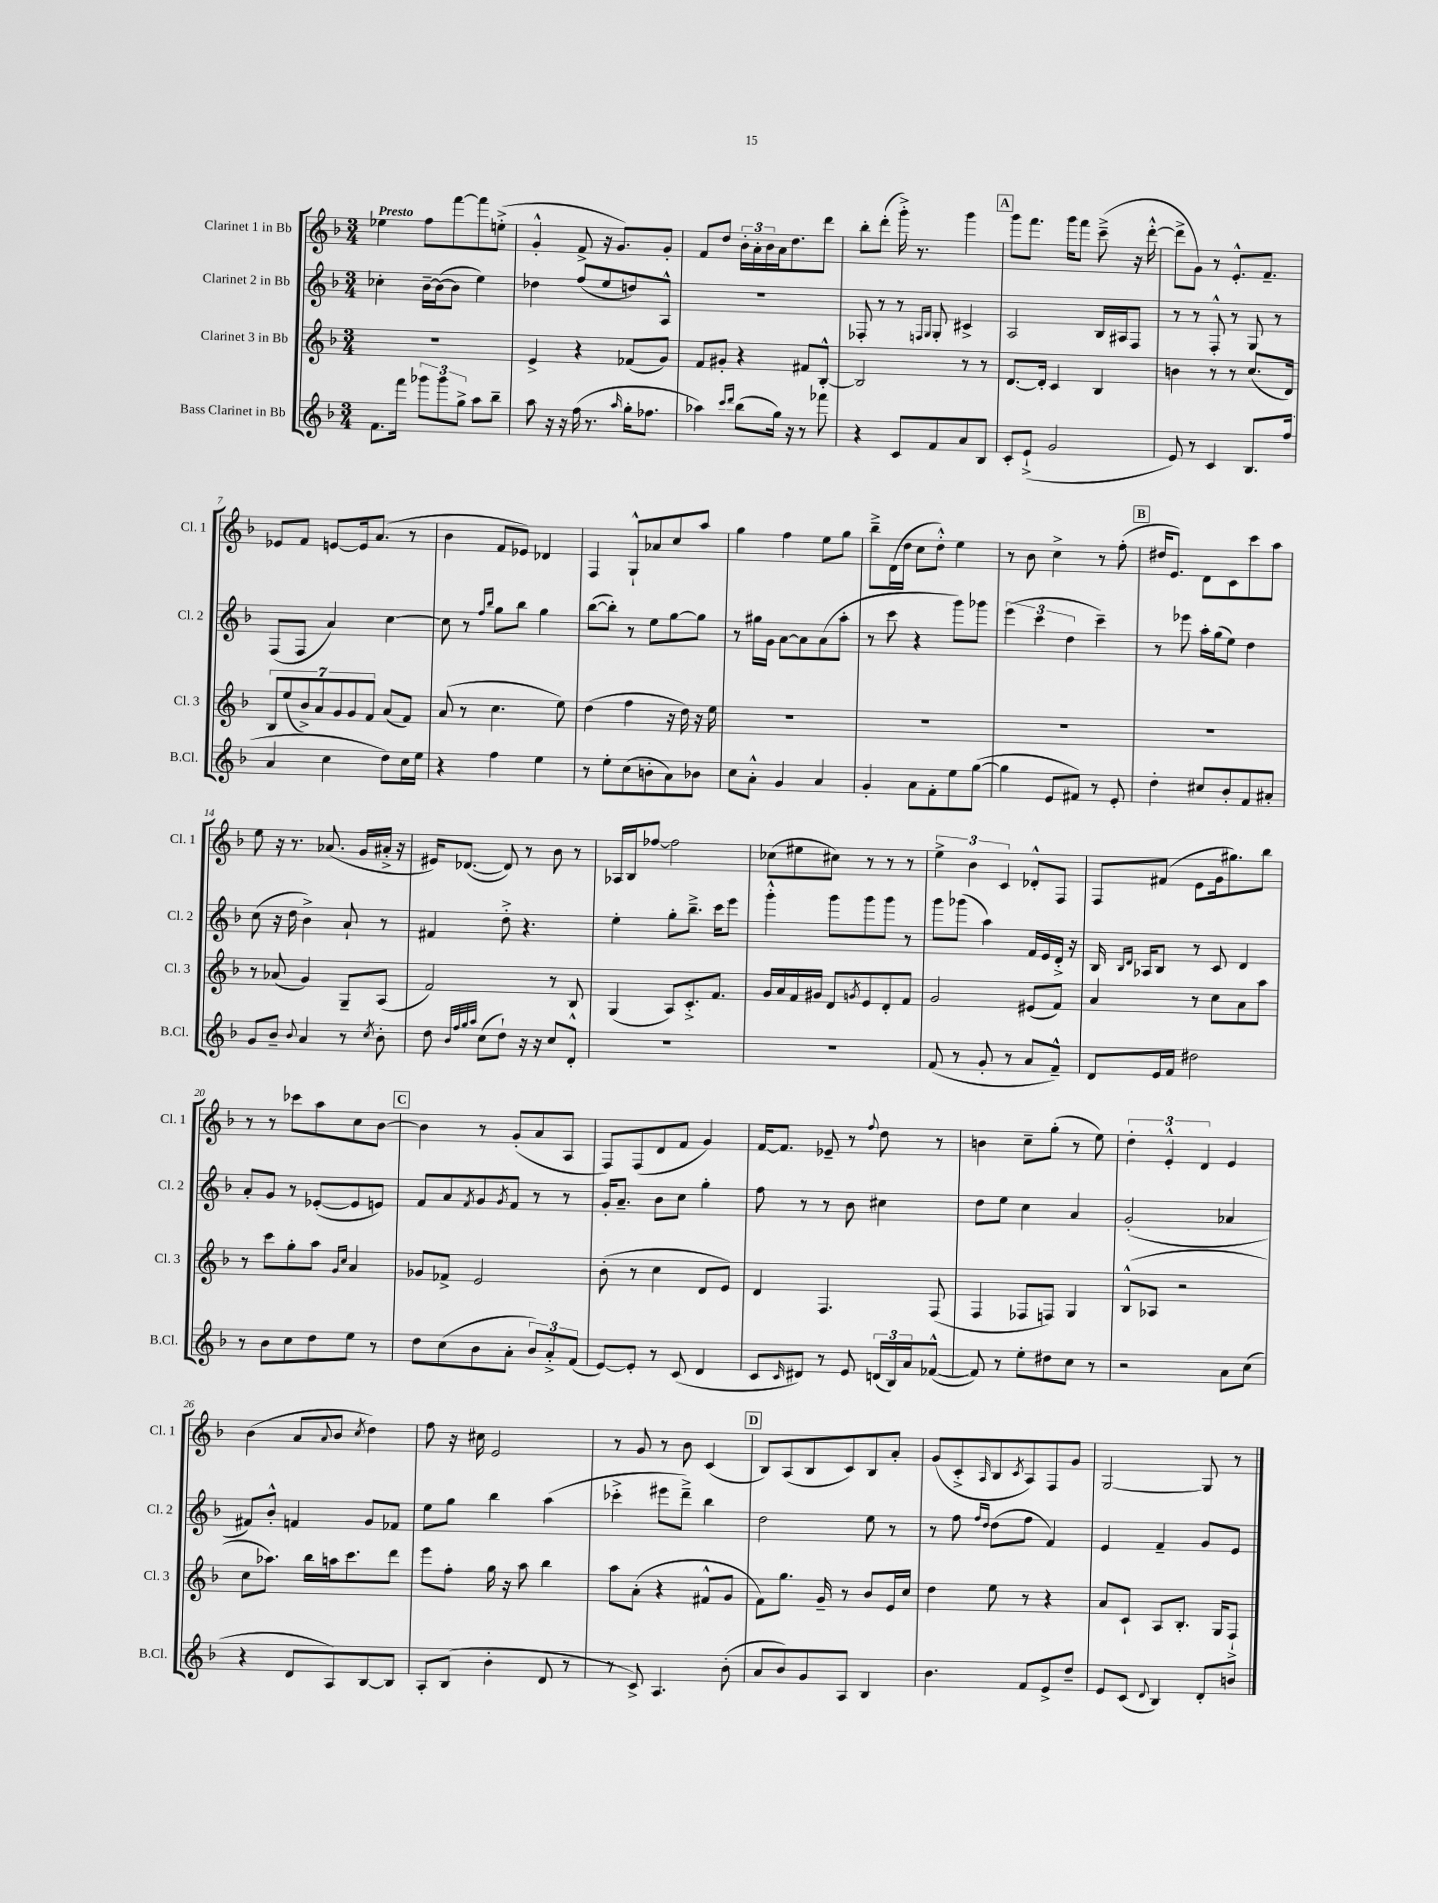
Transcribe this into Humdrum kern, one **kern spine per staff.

**kern	**kern	**kern	**kern
*staff4	*staff3	*staff2	*staff1
*clefG2	*clefG2	*clefG2	*clefG2
*k[b-]	*k[b-]	*k[b-]	*k[b-]
*M3/4	*M3/4	*M3/4	*M3/4
8.f	2.r	4cc-'	4ee-
16fff	.	.	.
12ggg-	.	[16b-~	8ff
.	.	(16b-_	.
12ggg-	.	.	.
.	.	8b-]	[8fff
12gg^	.	.	.
8aa	.	4ee)	8fff]
8bb-~	.	.	(8ee'^
=	=	=	=
8aa	4e^	4dd-	4g'^^
16r	.	.	.
16r	.	.	.
(16ff	4r	(8ff	8f^
8.r	.	.	.
.	.	8ee	16r
.	.	.	8.g)
16qqaa	.	.	.
16gg'	(8f-	8dd)	.
8.ff-	.	.	.
.	8g)	8A^^	8g'
=	=	=	=
4aa-)	8f	2.r	8f
.	8g#'	.	8dd
16qqccc	.	.	.
16qqddd	.	.	.
(8bb-	4r	.	24b-'
.	.	.	24a'
.	.	.	24b-
16gg)	.	.	16a
16r	.	.	8.dd
8r	8f#	.	.
8fff-	[8B-'^^	.	8ddd
=	=	=	=
4r	2B-]	8F-'	8bb-'
.	.	8r	(8ddd'
8c	.	8r	16ggg'^)
.	.	.	8.r
.	.	16qqF	.
.	.	16qqG	.
8f	.	8G'	.
8a	8r	4c#^	4ggg
8B-	8r	.	.
=	=	=	=
8c'	[8.d	2A	8ggg
(8e`^	.	.	8.fff
.	16d']	.	.
2g	4c	.	.
.	.	.	16ggg
.	.	.	8fff
.	4B-	16B-	(8ccc~^
.	.	16A#	.
.	.	8F	16r
.	.	.	[16ddd'^^
=	=	=	=
8e)	4b	8r	8ddd^]
8r	.	8r	8g)
4c	8r	8F'^^	8r
.	8r	8r	8.e'^^
8.B-	(8.cc	8G	.
.	.	.	8.f~
.	.	8r	.
(16ff	16d)	.	.
=	=	=	=
4a	14B-	(8F	8e-
.	(14ee	.	.
.	.	8F	8f
.	14b-^)	.	.
.	14a	.	.
4cc	.	4a)	[8e
.	14g	.	.
.	14g	.	.
.	.	.	16e]
.	14f	.	.
.	.	.	(8.a
8dd)	(8a	[4cc	.
16cc	8f)	.	8r
16ee	.	.	.
=	=	=	=
4r	(8a	8cc]	4b-
.	8r	8r	.
.	.	16qqff	.
.	.	16qqbb-	.
4ff	4.cc	8gg	8f
.	.	8bb-	8e-)
4ee	.	4gg	4d-
.	8ee)	.	.
=	=	=	=
8r	(4dd	([8bb-	4F
8ee'	.	8bb-'])	.
(8cc	4ff	8r	8G`^^
8b'	.	8ee	8a-
8a)	16r	[8gg	8cc
.	16dd)	.	.
8b-	16r	8gg]	8aa
.	16ee	.	.
=	=	=	=
8cc	2.r	8r	4gg
8a'^^	.	16gg#	.
.	.	16g	.
4g	.	[8a	4ff
.	.	8a]	.
4a	.	(8a	8ee
.	.	8aa'	8gg
=	=	=	=
4g'	2.r	8r	8bb-~^
.	.	8ccc	(16d
.	.	.	16dd
8a	.	4r	8cc
8f'	.	.	8dd'^^)
8ee	.	8ggg)	4ee
([8gg	.	8ggg-	.
=	=	=	=
4gg]	2.r	(6eee	8r
.	.	.	8b-
.	.	6ccc	.
8e	.	.	4cc^
.	.	6dd	.
8f#)	.	.	.
8r	.	4ccc~)	8r
8e'	.	.	(8ff'
=	=	=	=
4dd'	2.r	8r	16dd#
.	.	.	8.e)
.	.	8eee-	.
8cc#	.	16aa'	8d
.	.	(16gg	.
8b-'	.	8ee)	8c
8f	.	4dd	8ccc
8a#'	.	.	8aa
=	=	=	=
8g	8r	(8cc	8ee
8b-~	(8a-	16r	16r
.	.	16dd	8.r
8qqb-	.	.	.
4a	4g)	4b-^)	.
.	.	.	(8.a-
8r	8G~	8a`	.
.	.	.	16g
8qcc	.	.	.
8b-'	(8A	8r	16a#'^
.	.	.	16r
=	=	=	=
8dd	2f)	4f#	16e#)
.	.	.	([8.d-
32qqb-	.	.	.
32qqff	.	.	.
32qqgg	.	.	.
32qqaa	.	.	.
(8cc	.	.	.
8dd`)	.	8dd'^	8d-])
16r	.	4.r	8r
16r	.	.	.
8cc	8r	.	8b-
8d'^^	8B-	.	8r
=	=	=	=
2.r	(4G	4ee'	16A-
.	.	.	16B-
.	.	.	[8ff-
.	8A)	8gg'	2ff-]
.	8.c'^	8.bb-~^	.
.	8.f	16ccc	.
.	.	8eee	.
=	=	=	=
2.r	16g	4ggg'^^	(8cc-
.	16a	.	.
.	16f	.	8ee#
.	16g#	.	.
.	8d	8ggg	8cc#)
.	8qg	.	.
.	8e	8ggg	8r
.	8d'	8ggg	8r
.	8f	8r	8r
=	=	=	=
(8f	2g	8ggg	6ee^
8r	.	(8ggg-	.
.	.	.	6b-
8g'	.	4aa)	.
.	.	.	6c
8r	.	.	.
8a	(8e#	16f	8d-'^^
.	.	16e	.
8f~^^)	8f)	16d'^	8F
.	.	16r	.
=	=	=	=
8d	4a	16B-	8F
.	.	16qqB-	.
.	.	16qqd	.
.	.	16A-	.
16e	.	8B-	(8f#
16f	.	.	.
2dd#	8r	8r	8e
.	8cc	8c	16g
.	.	.	8.gg#)
.	8a	4d	.
.	8aa	.	8bb-
=	=	=	=
8r	8r	8a'	8r
8b-	8ccc	8g	8r
8cc	8gg'	8r	8ccc-
8dd	8aa	([8e-'	8aa
.	16qqg	.	.
.	16qqcc	.	.
8ee	4a	8e-]	8cc
8r	.	8e)	[8b-
=	=	=	=
8dd	8g-	8f	4b-]
(8cc	8f-^	8a	.
.	.	8qf	.
8b-	2e	8g	8r
.	.	8qg	.
8a'	.	8f	(8g'
12b-)	.	8r	8a
12a'^	.	.	.
.	.	8r	8A
(12f	.	.	.
=	=	=	=
[8e)	(8b-'	16g'	8F)
.	.	8.a~	.
8e']	8r	.	(8F
8r	4cc	8b-	8d
(8c	.	8cc	8f
4d	8d	4gg'	4g)
.	8e)	.	.
=	=	=	=
8c	4d	8ff	[16f
.	.	.	8.f]
16qqc	.	.	.
8d#)	.	8r	.
8r	4.F	8r	8e-~
8e	.	8b-	8r
.	.	.	8qqff
(24d	.	4cc#	8dd
24B-)	.	.	.
24a	.	.	.
([8f-^^	(8F	.	8r
=	=	=	=
8f-])	4F	8dd	4b
8r	.	8ee	.
8ee'	8F-	4cc	8cc~
8dd#	8F)	.	(8gg'
8cc	4G	4a	8r
8r	.	.	8ee)
=	=	=	=
2r	(8B-^^	(2g'	6dd'
.	8A-	.	.
.	.	.	6e'^^
.	2r	.	.
.	.	.	6d
8a	.	4a-	4e
(8cc	.	.	.
=	=	=	=
4r	8cc	8f#)	(4b-
.	8.aa-)	8b-'^^	.
8d	.	4f	8a
.	16bb-	.	.
.	.	.	8qqa
8A)	16aa	.	8b-
.	8.ccc	.	.
.	.	.	8qcc
[8B-	.	8g	4dd)
8B-]	8ddd	8f-	.
=	=	=	=
8A'	8eee	8ee	8ff
(8B-	8ff'	8gg	16r
.	.	.	16cc#
4b-'	16gg	4bb-	2e
.	16r	.	.
.	8aa	.	.
8d	4bb-	(4aa	.
8r	.	.	.
=	=	=	=
8r	8aa	4ccc-'^	8r
8c^)	(8a'	.	8g
4.A	4r	8eee#	8r
.	.	8ddd~^)	8b-
.	8f#^^	4bb-	(4c
(8b-'	8g	.	.
=	=	=	=
8a	8f)	2dd	8B-)
8b-)	8.gg	.	(8A
8g	.	.	8B-
.	16g~	.	.
8A	8r	.	8c)
4B-	8b-	8ee	8B-
.	16e	8r	8a'
.	16cc	.	.
=	=	=	=
4.b-	4dd	8r	(8g
.	.	8ff	8c'^
.	.	16qqff	.
.	.	16qqdd	16qqA
.	8ee	(8dd	8B-
.	.	.	8qc
8f	8r	8ff	8A)
8e^	4r	4f)	8F
8dd~	.	.	8g
=	=	=	=
8e	8a	4e	[2G
(8c	8c`	.	.
8qqd	.	.	.
4B-)	8A	4f~	.
.	8.B-'	.	.
8d'	.	8g	8G]
.	16G	.	.
8b	8F`^	8e	8r
==	==	==	==
*-	*-	*-	*-
